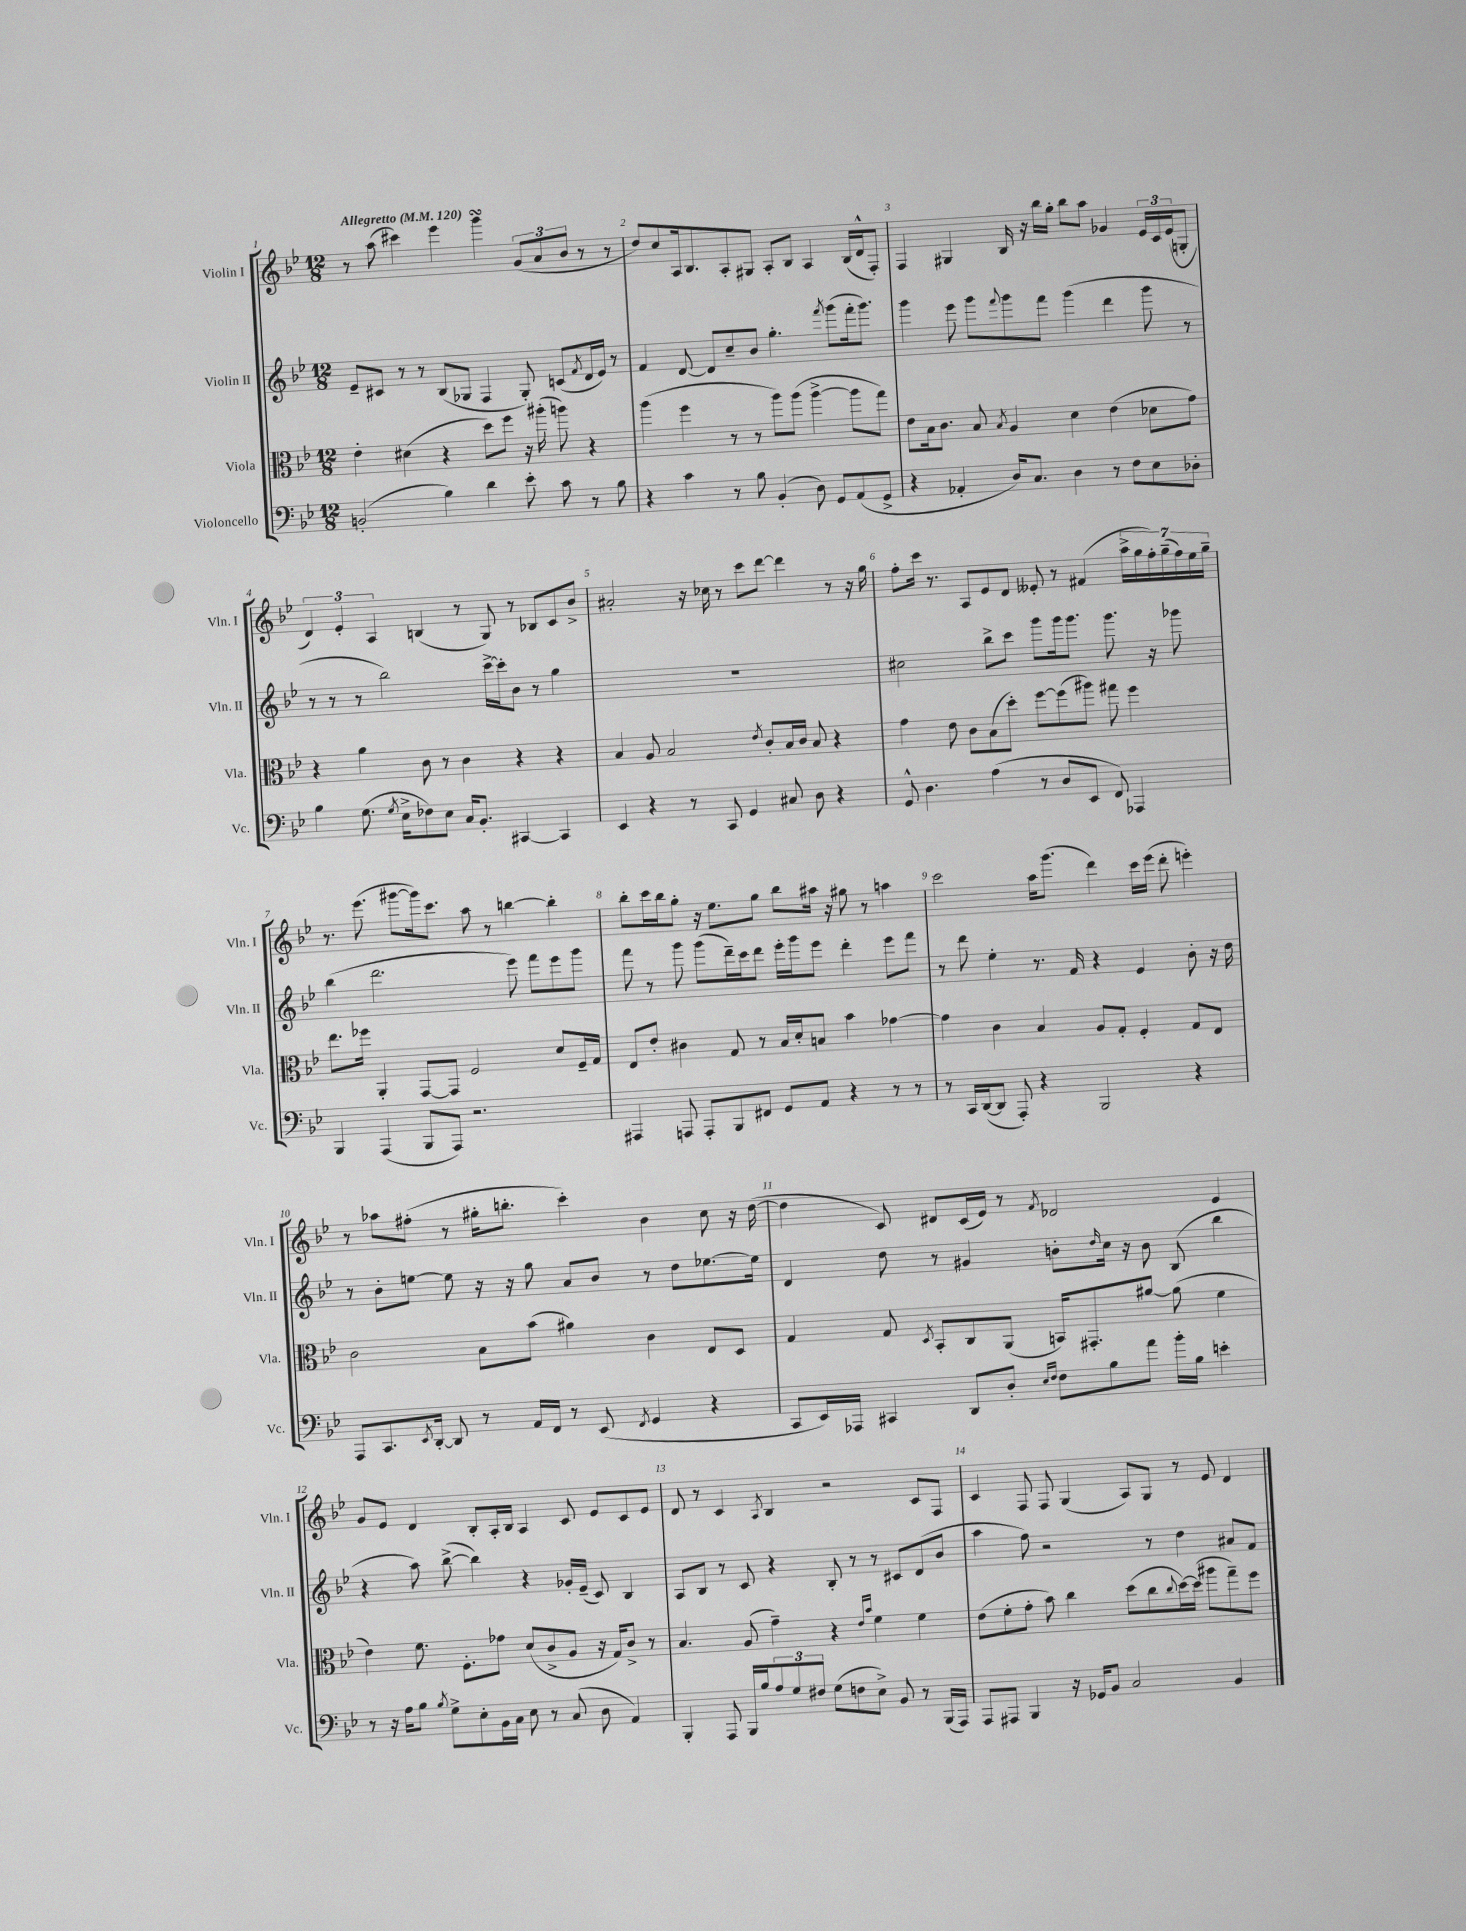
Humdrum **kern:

**kern	**kern	**kern	**kern
*staff4	*staff3	*staff2	*staff1
*clefF4	*clefC3	*clefG2	*clefG2
*k[b-e-]	*k[b-e-]	*k[b-e-]	*k[b-e-]
*M12/8	*M12/8	*M12/8	*M12/8
*MM120	*MM120	*MM120	*MM120
(2BB'/	4e-'\	8e-~/L	8r
.	.	8c#/J	(8aa\
.	(4d#\	8r	4ccc#\)
.	.	8r	.
4B-\)	4r	(8B-/L	4eee-\
.	.	8G-/J	.
4d\	8dd\L)	4F/	4ggg\
.	8ff\J	.	.
8e-'\	16r	8G-'/)	(12g/L
.	(16aa#'\	.	.
.	.	.	12a/
8c\	8aa\)	(8c/L	.
.	.	.	12b-/J
.	.	8qf/	.
8r	4r	16d/L	8r
.	.	16e-/JJ)	.
8B-\	.	8r	8r
=	=	=	=
4r	(4aa\	4f/	8dd/L)
.	.	.	8cc/
4c\	4ff\	[8d/	16A/k
.	.	.	8.B-/
.	.	8d/]L	.
8r	8r	8cc~/	8A'/
8B-\	8r	8b-/J	8G#/J
(4BB-'/	8aa\L)	4.gg'\	8A'/L
.	(8aa\J	.	8B-/J
8D\)	[4aa^\	.	4A/
.	.	8qfff/	.
8GG/L	.	(8ggg\L	.
(8AA/	8aa\]L	16fff'\k	(16B-/LL
.	.	8.ggg\J)	16d^^/J
8GG^/J	8gg\J)	.	8F'/J)
=	=	=	=
4r	8e-\L	4ggg\	4F/
.	16B-\k	.	.
.	8.c\J	.	.
4AA-'/	.	8eee-\	4G#/
.	8B-/	8ggg\L	.
.	8qB-/	8qqfff/	.
16D/LK)	4A/	8ggg\	16B-/
8.C/J	.	.	16r
.	.	8fff\J	16bb-\LL
.	.	.	16gg'\JJ
4D\	4d\	(4ggg\	8bb-\L
.	.	.	8aa\J
8r	(4e-\	4ddd\	4g-/
8F\L	.	.	.
8E-\	8d-\L	8ggg\	24e-/LL
.	.	.	24c/
.	.	.	(24e-/J
8D-'\J	8g\J)	8r	8G'/J
=	=	=	=
4B-\	4r	8r	6d/)
.	.	8r	.
.	.	.	6e-'/
(8.G\	4a\	8r	.
.	.	.	6A/
.	.	2bb-\)	.
8qG/	.	.	.
16E-^\LK	.	.	.
8F-\)	8c\	.	(4B/
8E-\J	8r	.	.
16C/LK	4c\	.	8r
8.BB-'/J	.	.	.
.	.	[16ccc^\LL	8G/)
.	.	16ccc'\]J	.
[4CC#/	4r	8b-\J	8r
.	.	8r	8B-/L
4CC#/]	4r	4gg\	8c/
.	.	.	8b-^/J
=	=	=	=
4EE-/	4B-/	1.r	2a#'/
4r	8A/	.	.
.	2B-/	.	.
8r	.	.	16r
.	.	.	16cc-\
8CC/	.	.	8r
4GG/	.	.	8ccc\L
.	8qe-/	.	.
.	8c'/L	.	[8ddd\J
8C#/	16B-/L	.	4ddd\]
.	16c/JJ	.	.
8D\	8B-/	.	.
4r	4r	.	8r
.	.	.	16r
.	.	.	16gg\
=	=	=	=
8GG^^/	4g\	2cc#\	8ff'\L
4.D\	.	.	16ccc\Jk
.	.	.	8.r
.	8e-\	.	.
.	8c\L	.	8A/L
(4A\	(8B-\	8bb-^\L	8e-/
.	8dd'\J)	8ccc\J	8d/J
8r	[8ff\L	8ggg\L	8e--'/
8D/L	(8ff\]	16ggg\k	8r
.	.	8.ggg\J	.
8EE-/J	8aa#\J)	.	(4f#/
8FF/)	8gg#\	8.ggg\	.
4AAA-/	4ff\	.	28aa^\LL
.	.	.	28gg\
.	.	16r	.
.	.	.	28ff'\)
.	.	.	(28gg~\
.	.	8ggg-\	.
.	.	.	28ff\)
.	.	.	28ee-\
.	.	.	28gg~\JJ
=	=	=	=
4BBB-/	8.ee-\L	(4bb-\	8.r
.	16ff-\Jk	.	(8.eee-\
(4AAA/	4AA'/	2.ddd\	.
.	.	.	[8ggg#\L
8BBB-/L	[8GG/L	.	16ggg#\]k)
.	.	.	8.ccc\J
8AAA/J)	8GG/]J	.	.
2.r	2F/	.	8aa\
.	.	.	8r
.	.	8eee-\)	[4bb\
.	.	8fff\L	.
.	8d/L	8eee-\	4bb'\]
.	16F~/L	8ggg\J	.
.	16G/JJ	.	.
=	=	=	=
4AAA#/	8E-/L	8fff\	8bb-'\L
.	8e-'/J	8r	16ccc\L
.	.	.	16bb-\J
8AAA/	4c#\	8ggg\	8gg'\J
8AAA'/L	.	(8ggg\L	16r
.	.	.	8.ee-\L
8BBB-/	8G/	16ddd~\L)	.
.	.	16ccc\J	.
8FF#/J	8r	8ddd\J	8gg\J
8GG/L	16B-/LL	16eee-'\LL	8bb-\L
.	16d'/J	16ggg\J	.
8AA/J	8B/J	8eee-\J	16aa#\Jk
.	.	.	16r
4r	4b-\	4ddd'\	8gg#\
.	.	.	8r
8r	[4g-\	8eee-\L	4aa\
8r	.	8fff\J	.
=	=	=	=
8r	4g-\]	8r	2ccc\
16CC/LL	.	8ddd\	.
([16DD/J	.	.	.
8DD/]J	4c\	4ee-'\	.
8AAA'/)	.	.	.
4r	4B-/	8.r	16aa\LK
.	.	.	(8.ggg\J
.	.	16f/	.
2BBB-/	8A/L	4r	4ddd\)
.	8G'/J	.	.
.	4F'/	4e-/	16ccc\LL
.	.	.	(16eee-\JJ
.	.	.	8ddd'\
4r	8G/L	8b-'\	4eee'\)
.	8E-/J	16r	.
.	.	16dd\	.
=	=	=	=
8AAA/L	2c\	8r	8r
8.CC/	.	8b-'\L	8aa-\L
.	.	[8ee\J	(8ff#'\J
8qEE-/	.	.	.
[16DD'/Jk	.	.	.
8DD/]	.	8ee\]	8r
8r	8B-\L	16r	16gg#'\LK
.	.	16r	8.bb'\J
16AA/LL	(8b-\J	8gg\	.
16FF/JJ	.	.	.
8r	4a#\)	8a/L	4ccc'\)
(8EE-/	.	8b-/J	.
8qFF/	.	.	.
4GG/	4c\	8r	4b-\
.	.	8dd\L	.
4r	8E-/L	[8.ee-\	8cc\
.	8D/J	.	16r
.	.	16ee-\]Jk	([16dd\
=	=	=	=
8CC/L	4G/	4d/	4dd\]
16EE-/L)	.	.	.
16AAA-/JJ	.	.	.
4CC#/	8G/	8dd\	8c/)
.	8qD/	.	.
.	8BB-'/L	8r	8d#/L
8DD/L	8C/	4g#/	(16c/L
.	.	.	16e-/JJ)
8D'/J	(8AA/J	.	8r
16qqE-/LL	.	.	.
16qqF/JJ	.	.	8qf/
8F\L	16BB/LK)	8b'\L	2d-/
.	8.GG#'/	.	.
.	.	16qqdd/	.
8B-\	.	16cc\Jk	.
.	.	16r	.
8a\J	[8a#/J	8b\	.
16b-'\LL	(8a#\]	(8B-/	.
16B-\JJ	.	.	.
4e'\	4f\	4bb-\	4e-/
=	=	=	=
8r	4e-\)	4r	8g/L
16r	.	.	8e-/J
16A\LK	.	.	.
8B-\J	8.f\	8aa\)	4d/
8qB-/	.	.	.
8G^\L	.	([8bb-^\	.
.	8.F'\L	.	.
8E-'\	.	4bb-\])	8B-'/L
16BB-\L	8g-\J	.	16A'/L
16C\JJ	.	.	16B-/JJ
8E-\	(8d/L	4r	4A/
8r	8c^/	.	.
(8C/	8A/J	16g-'/LL	8c/
.	.	(16e-~/JJ	.
8D\	16r	8c/)	8e-/L
.	16G/LK)	.	.
4AA/)	8c^/J	4B-/	8c/
.	8r	.	8e-/J
=	=	=	=
4BBB-'/	4.B-/	8A/L	8d/
.	.	8B-/J	8r
8AAA/	.	8r	4c/
16BBB-/LL	(8A/	8c/	.
16B-/J	.	.	.
.	.	.	8qA/
12A/	4g~\)	4r	4B-/
12G/	.	.	.
12F#/J	.	.	.
(8G\L	4r	8B-'/	2r
8F\	.	8r	.
.	16qqe-/LL	.	.
.	16qqb-/JJ	.	.
8E-^\J)	4f\	8r	.
8BB-/	.	8c#/L	.
8r	4f\	(8d/	8c/L
(16BBB-/LL	.	8b-/J	8F/J
16AAA/JJ)	.	.	.
=	=	=	=
8AAA/L	(8e-\L	4aa\	4c/
8AAA#/J	8f'\	.	.
4BBB-/	8g'\J	8ff\)	8F/
.	8b-\)	2r	8F/
16r	4cc\	.	(4G/
16GG-/LK	.	.	.
8BB-/J	.	.	.
2C/	(8dd\L	.	8A/L)
.	8cc\	8r	8G/J
.	8qqcc/	.	.
.	[16dd\L)	4dd\	8r
.	(16dd\]JJ	.	.
.	8aa#\L	.	8e-/
4BB-/	8gg~\)	8a#/L	4d/
.	8ff\J	8f/J	.
==	==	==	==
*-	*-	*-	*-
